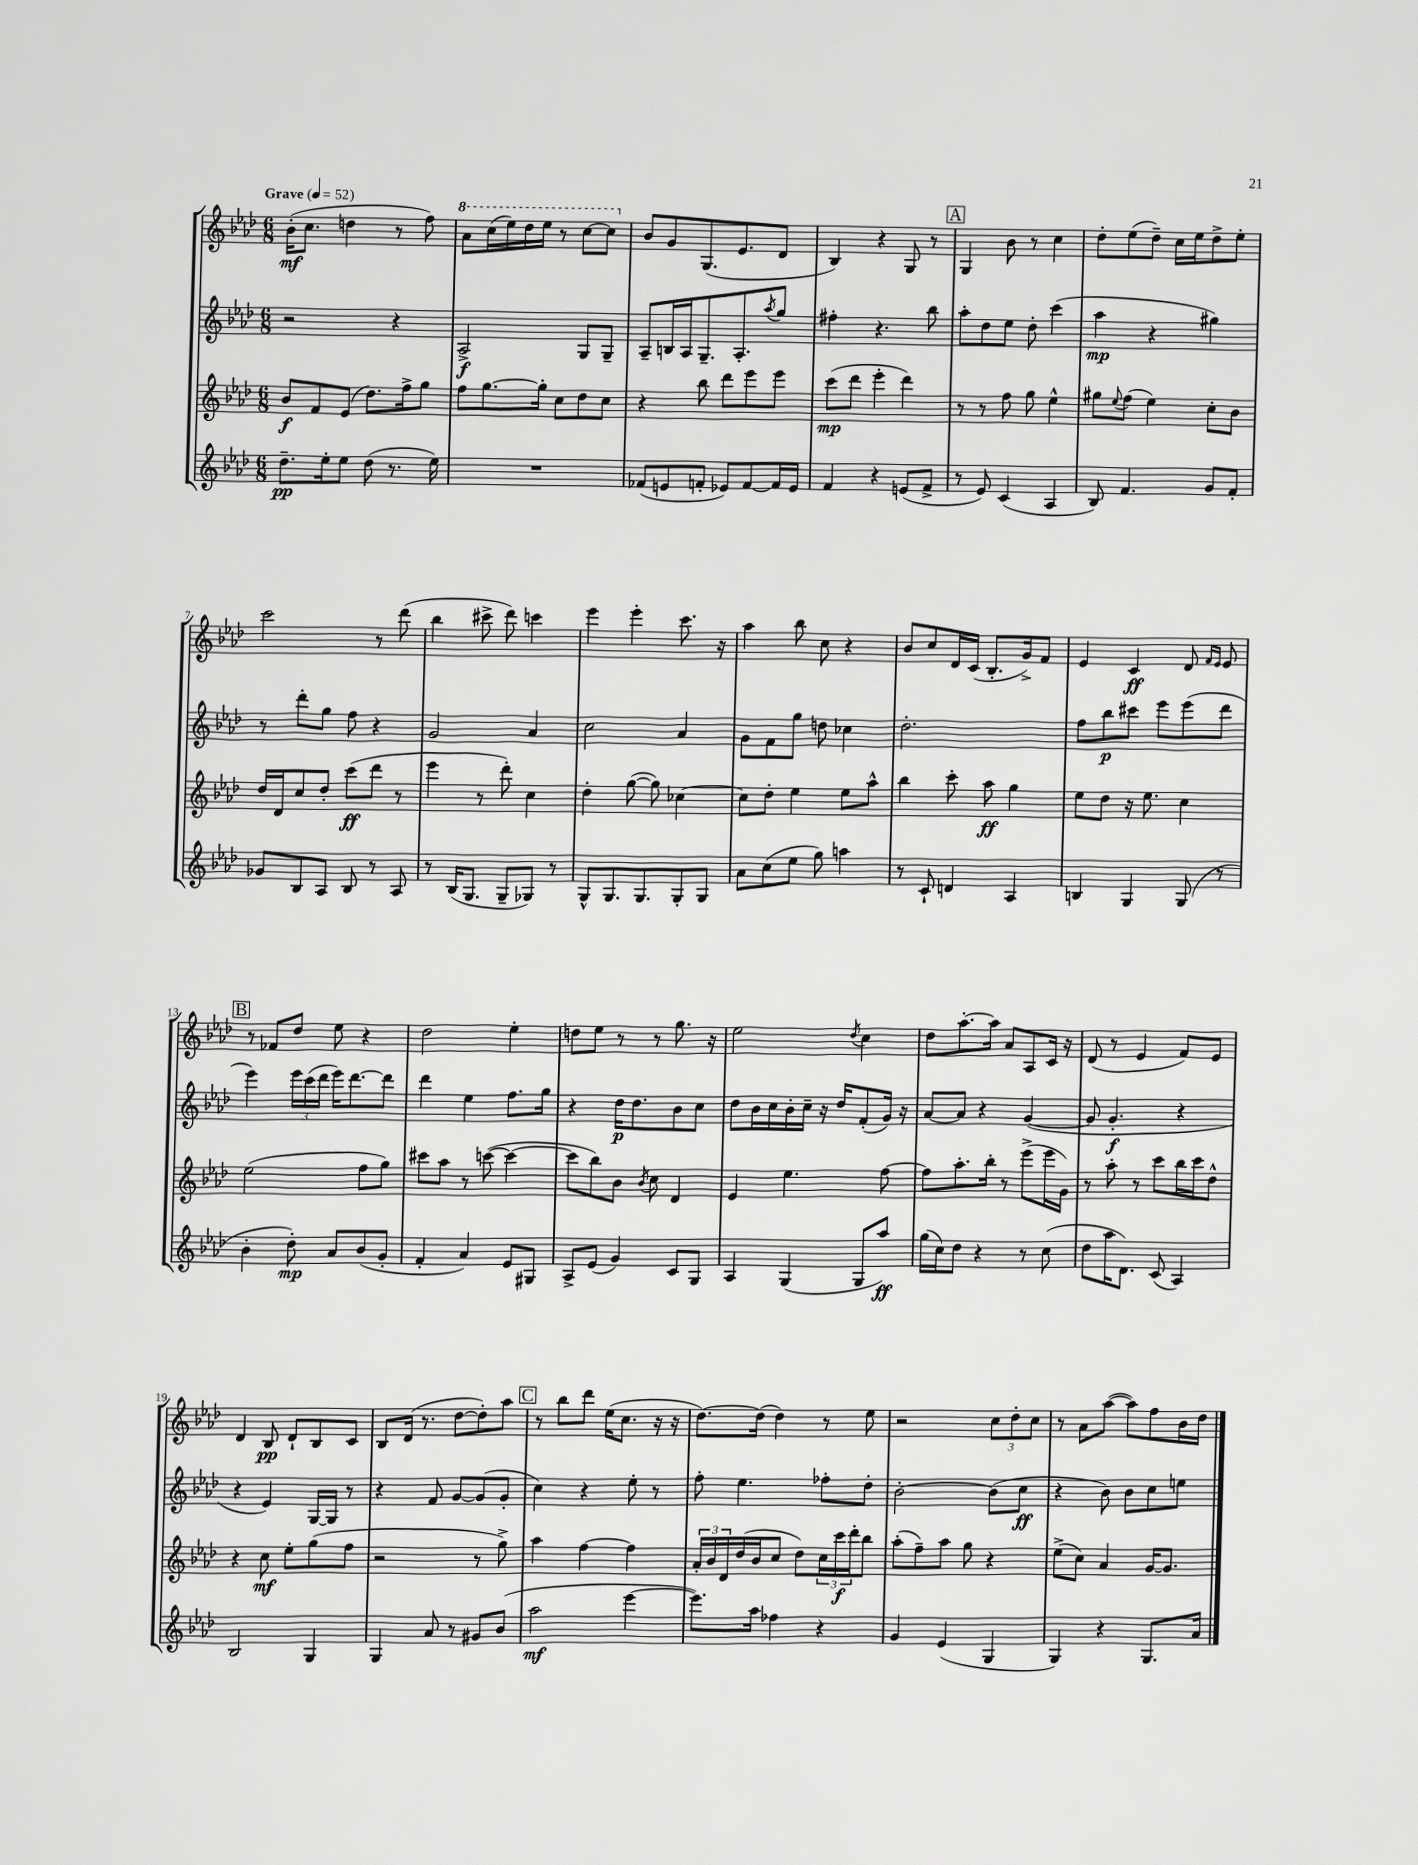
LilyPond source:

<<
\new StaffGroup <<
\new Staff = "s0" {
    \clef treble \key aes \major \numericTimeSignature \time 6/8 \tempo "Grave" 4 = 52
    bes'16-.\mf( c''8. d''4 r8 f''8) |
    \ottava #1 aes''8 c'''16( ees'''16) des'''16 ees'''16 r8 c'''8~ c'''8 \ottava #0 |
    bes'8 g'8 g8.( ees'8. des'8 |
    bes4) r4 g8 r8 |
    \mark \markup { \box "A" } g4 bes'8 r8 c''4 |
    des''8-. ees''8( des''8--) c''16 ees''16 des''8-> ees''8-. |
    c'''2 r8 des'''8( |
    bes''4 cis'''8-> des'''8) c'''4 |
    ees'''4 ees'''4-. c'''8. r16 |
    aes''4 bes''8 c''8 r4 |
    bes'8 c''8 des'16 c'16( bes8.-. g'16->) f'8 |
    ees'4 c'4\ff des'8 \grace { f'16 ees'16 } ees'8 |
    \mark \markup { \box "B" } r8 fes'8 des''8 ees''8 r4 |
    des''2 ees''4-. |
    d''8 ees''8 r8 r8 g''8. r16 |
    ees''2 \acciaccatura { des''8 } c''4 |
    des''8 aes''8.~-. aes''16 aes'8 aes8 c'16 r16 |
    des'8( r8 ees'4 f'8) ees'8 |
    des'4 bes8\pp des'8-! bes8 c'8 |
    bes8 des'16( r8. des''8~ des''8-.) aes''8 |
    \mark \markup { \box "C" } r8 bes''8 des'''8 ees''16( c''8. r16 r16 |
    des''8.~) des''16( des''4) r8 ees''8 |
    r2 \tuplet 3/2 { c''8 des''8-. c''8 } |
    r8 aes'8 aes''8~( aes''8) f''8 bes'16 des''16 \bar "|." |
}
\new Staff = "s1" {
    \clef treble \key aes \major \numericTimeSignature \time 6/8
    r2 r4 |
    aes2->\f g8 g8-- |
    aes8-- b16 aes16 g8.-- aes8.-. \acciaccatura { aes''8 } g''8 |
    fis''4-. r4. bes''8 |
    \mark \markup { \box "A" } aes''8-. des''8 ees''8 des''8-. c'''4( |
    aes''4\mp r4 gis''4) |
    r8 des'''8-. g''8 f''8 r4 |
    g'2 aes'4 |
    c''2 aes'4 |
    g'8 f'8 g''8 d''8 ces''4 |
    des''2.-. |
    f''8 bes''8\p cis'''8 ees'''8 ees'''8( des'''8 |
    \mark \markup { \box "B" } ees'''4) \tuplet 3/2 { ees'''16 c'''16( des'''16 } ees'''16) des'''8.~ des'''8 |
    des'''4 ees''4 f''8. g''16 |
    r4 des''16\p des''8. bes'8 c''8 |
    des''8 bes'16 c''16 bes'16-. c''16-- r16 des''16 f'8-.( g'16) r16 |
    aes'8~ aes'8 r4 g'4~( |
    g'8 g'4.-.\f r4 |
    r4 ees'4) g16~ g16 r8 |
    r4 f'8 g'8~ g'8( g'8-. |
    \mark \markup { \box "C" } c''4) r4 ees''8-. r8 |
    f''8-. ees''4. fes''8-. des''8-. |
    bes'2~-. bes'8( c''8\ff |
    r4 bes'8) bes'8 c''8 e''8 \bar "|." |
}
\new Staff = "s2" {
    \clef treble \key aes \major \numericTimeSignature \time 6/8
    bes'8\f f'8 ees'8( des''8.) f''16-> g''8 |
    f''8 g''8.~ g''16-. c''8 des''8 c''8 |
    r4 bes''8 des'''8 ees'''8 ees'''8 |
    c'''8\mp( des'''8 ees'''4-. des'''4) |
    \mark \markup { \box "A" } r8 r8 f''8 g''8 ees''4-^ |
    gis''8 \appoggiatura { ees''8 } f''8( ees''4) c''8-. bes'8 |
    des''16 des'16 c''8 des''8-. c'''8\ff( des'''8 r8 |
    ees'''4 r8 des'''8-.) c''4 |
    des''4-. g''8~( g''8) ces''4~ |
    ces''8 des''8-. ees''4 ees''8 aes''8-^ |
    bes''4 c'''8-. aes''8\ff g''4 |
    ees''8 des''8 r16 ees''8. c''4 |
    \mark \markup { \box "B" } ees''2( f''8 g''8) |
    cis'''8 aes''8 r8 c'''8~( c'''4~ |
    c'''8 bes''8) bes'8 \acciaccatura { bes'8 } c''8 des'4 |
    ees'4 ees''4. f''8~ |
    f''8 aes''8.-. bes''16-. r8 ees'''8->( ees'''16 g'16) |
    r8 aes''8-. r8 c'''8 bes''16 c'''16 des''8-^ |
    r4 c''8\mf ees''8-. g''8( f''8 |
    r2 r8 g''8->) |
    \mark \markup { \box "C" } aes''4 f''4~ f''4 |
    \tuplet 3/2 { aes'16-. bes'16 des'16 } des''16( bes'16 c''8 des''8) \tuplet 3/2 { c''16 c'''16\f des'''16-. } bes''8 |
    aes''8-.( f''8--) aes''8 g''8 r4 |
    ees''8->( c''8) aes'4 g'16~ g'8. \bar "|." |
}
\new Staff = "s3" {
    \clef treble \key aes \major \numericTimeSignature \time 6/8
    des''8.--\pp ees''16-. ees''8 des''8( r8. ees''16) |
    R2. |
    fes'8( e'8 f'8-. ees'8) f'8~ f'16 ees'16 |
    f'4 r4 e'8( f'8-> |
    \mark \markup { \box "A" } r8 ees'8) c'4( aes4 |
    bes8) f'4. g'8 f'8-. |
    ges'8 bes8 aes8 bes8 r8 aes8 |
    r8 bes16( g8. g8-- ges8) r8 |
    g8-^ g8. g8. g8-. g8 |
    aes'8 c''8( ees''8 g''8) a''4 |
    r8 c'8-! d'4 aes4 |
    b4 g4 g8( r8 |
    \mark \markup { \box "B" } bes'4-. des''8-.\mp) aes'8 bes'8( g'8-. |
    f'4-. aes'4) ees'8 gis8 |
    aes8-> ees'8( g'4) c'8 g8 |
    aes4 g4( g8 aes''8\ff) |
    g''16( c''16) des''8 r4 r8 c''8( |
    des''8 aes''16 des'8.) c'8( aes4) |
    bes2 g4 |
    g4 aes'8 r8 gis'8 bes'8( |
    \mark \markup { \box "C" } aes''2\mf ees'''4~ |
    ees'''8.) aes''16 fes''4 r4 |
    g'4 ees'4( g4 |
    g4) r4 g8. aes'16 \bar "|." |
}
>>
>>
